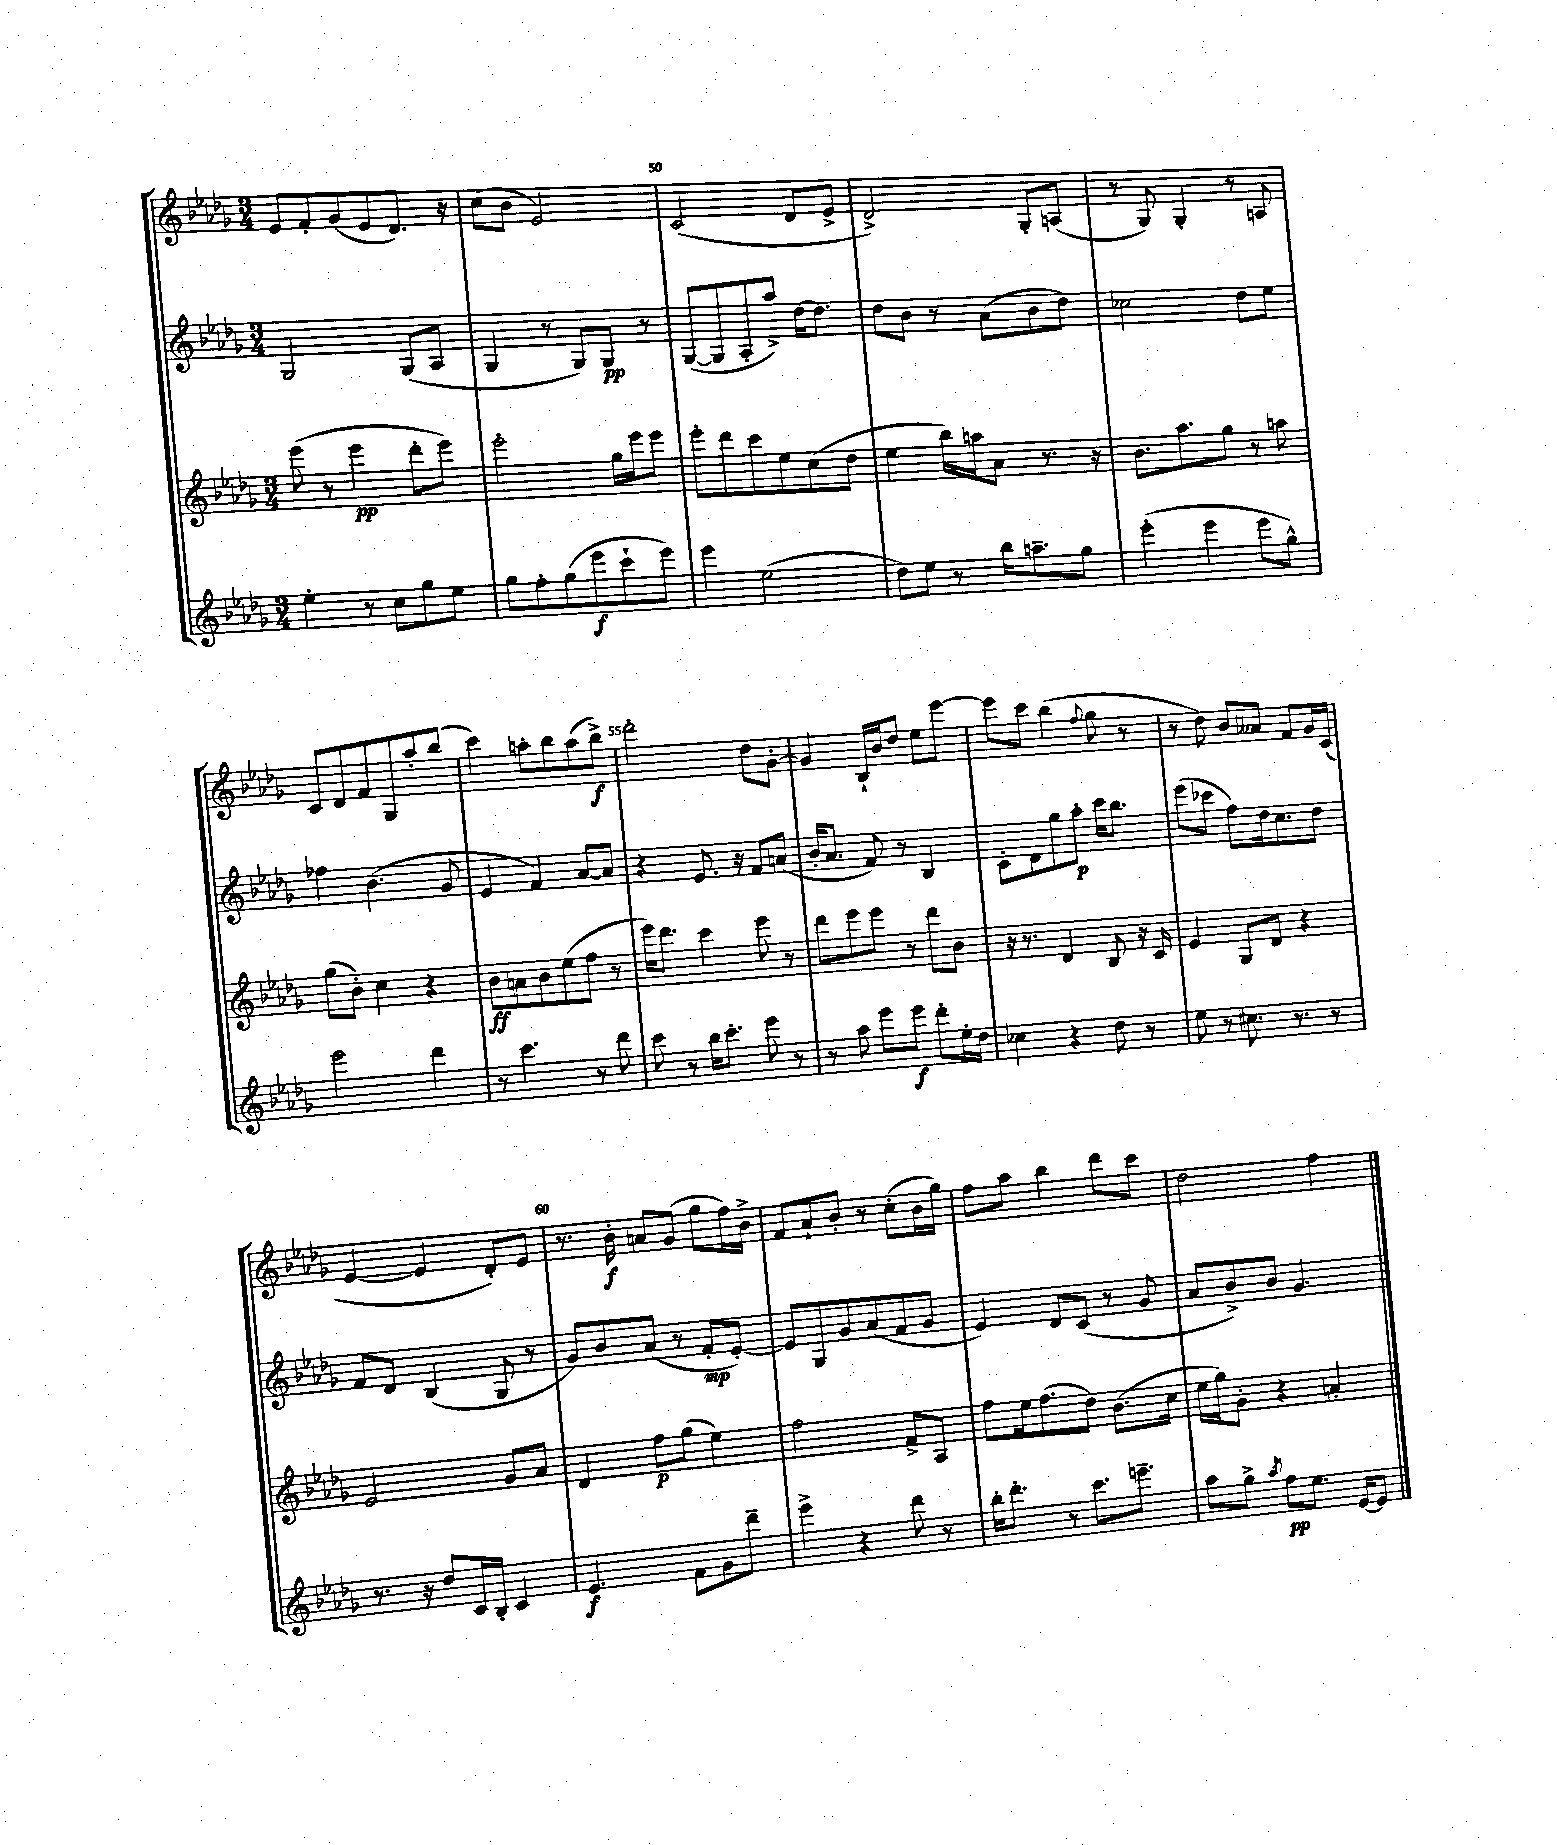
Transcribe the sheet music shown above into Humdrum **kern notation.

**kern	**kern	**kern	**kern
*staff4	*staff3	*staff2	*staff1
*clefG2	*clefG2	*clefG2	*clefG2
*k[b-e-a-d-g-]	*k[b-e-a-d-g-]	*k[b-e-a-d-g-]	*k[b-e-a-d-g-]
*M3/4	*M3/4	*M3/4	*M3/4
4ee-'	(8eee-	2G-	8e-
.	8r	.	8f'
8r	4eee-	.	(8g-
8cc	.	.	8e-
8gg-	8ddd-'	(8G-	8.d-)
8ee-	8eee-)	8A-	.
.	.	.	16r
=	=	=	=
8gg-	2eee-'	4G-	(8cc
8ff'	.	.	8b-
(8gg-	.	8r	2e-)
8eee-	.	8G-)	.
8ccc`	16gg-	8G-	.
.	16eee-	.	.
8eee-)	8eee-	8r	.
=	=	=	=
4eee-	8eee-'	([8G-	(2c
.	8ddd-	8G-]	.
(2ee-	8ccc	8A-'	.
.	8ee-	8aa-^)	.
.	(8cc	[16dd-	8d-
.	.	8.dd-]	.
.	8dd-	.	8e-^
=	=	=	=
8dd-)	4ee-	8dd-	2d-^)
8ee-	.	8b-	.
8r	16bb-)	8r	.
.	16aa	.	.
16bb-	8a-	(8a-	.
8.aa~	.	.	.
.	8.r	8b-	8G-'
8gg-	.	8dd-)	(8A
.	16r	.	.
=	=	=	=
(4eee-'	8.b-	2cc-	8r
.	.	.	8G-)
.	8.aa-	.	.
4eee-	.	.	4G-'
.	8gg-	.	.
8eee-	8r	8dd-	8r
8gg-^^)	8aa	8ee-	8A
=	=	=	=
2eee-	(8gg-	4ff-	8c
.	8b-')	.	8d-
.	4cc	(4.b-	8f
.	.	.	8G-
4ddd-	4r	.	8aa-'
.	.	8g-	(8bb-
=	=	=	=
8r	8b-	4e-	4ccc)
4.ccc	8a	.	.
.	8b-	4f)	8aa'
.	(8ee-	.	8bb-
8r	8ff	[8a-	(8aa
8ddd-	8r	8a-]	8bb-^)
=	=	=	=
8ccc	16eee-)	4r	2ddd-'
.	8.ddd-	.	.
8r	.	.	.
16bb-	4ccc	8.e-	.
8.ccc'	.	.	.
.	.	16r	.
8eee-	8eee-	8f	8dd-
8r	8r	(8a	[8g-'
=	=	=	=
8r	8ddd-	16b-'	4g-]
.	.	8.a-	.
8aa-	8eee-	.	.
8eee-	8eee-	8f)	16B-`
.	.	.	16b-
8eee-	8r	8r	8dd-
8ddd-'	8ddd-	4B-	8ee-
16ee-'	8b-	.	[8eee-
16dd-	.	.	.
=	=	=	=
4cc-	16r	8c'	8eee-]
.	8.r	.	.
.	.	8d-	8ccc
4r	4d-	8gg-	(4bb-
.	.	8aa-'	.
.	.	.	8qqff
8dd-	8B-	16ccc	8gg-
.	.	8.bb-	.
8r	16r	.	8r
.	16c	.	.
=	=	=	=
8ee-	4e-	(8eee-	8r
8r	.	8ccc-	8dd-)
8.cc#	8G-	8ff)	8b-
.	8d-	16dd-	8a--
8.r	.	8.cc	.
.	4r	.	8f
8r	.	8dd-	16g-
.	.	.	(16c
=	=	=	=
8.r	2e-	8f	[4e-
.	.	8d-	.
16r	.	.	.
8dd-	.	(4B-	4e-]
16c	.	.	.
16B-'	.	.	.
4c	8g-	8G-	8d-')
.	8a-	8r	8e-
=	=	=	=
4.e-	4d-	8g-)	8.r
.	.	8b-	.
.	.	.	16b-'
.	8ff	(8a-	8a
8f	(8gg-	8r	(8g-
8g-	4ee-)	8f'	8gg-
8ddd-~	.	[8e-')	16ff)
.	.	.	16b-^
=	=	=	=
4eee-^	2ff	8e-]	8f
.	.	8G-	8a-`
4r	.	8g-	8b-'
.	.	(8a-	8r
8ddd-	8f^	8f	(8cc'
8r	8A-	8g-	16b-
.	.	.	16gg-)
=	=	=	=
16bb-'	8ff	4e-)	8ff
8.ddd-'	.	.	.
.	16ee-	.	8aa-
.	(8.ff	.	.
8r	.	8d-	4bb-
8.ccc	8dd-)	(8c	.
.	(8.b-	8r	8ddd-
8.eee~	.	.	.
.	.	8g-	8ccc
.	16cc	.	.
=	=	=	=
8aa-	16ee-	8a-	2dd-
.	16gg-)	.	.
8gg-^	8g-'	8b-^)	.
8qaa-	.	.	.
8ff	4r	8b-	.
8.ee-	.	4.g-	.
.	4a'	.	4ff
[16e-	.	.	.
8e-]	.	.	.
==	==	==	==
*-	*-	*-	*-
